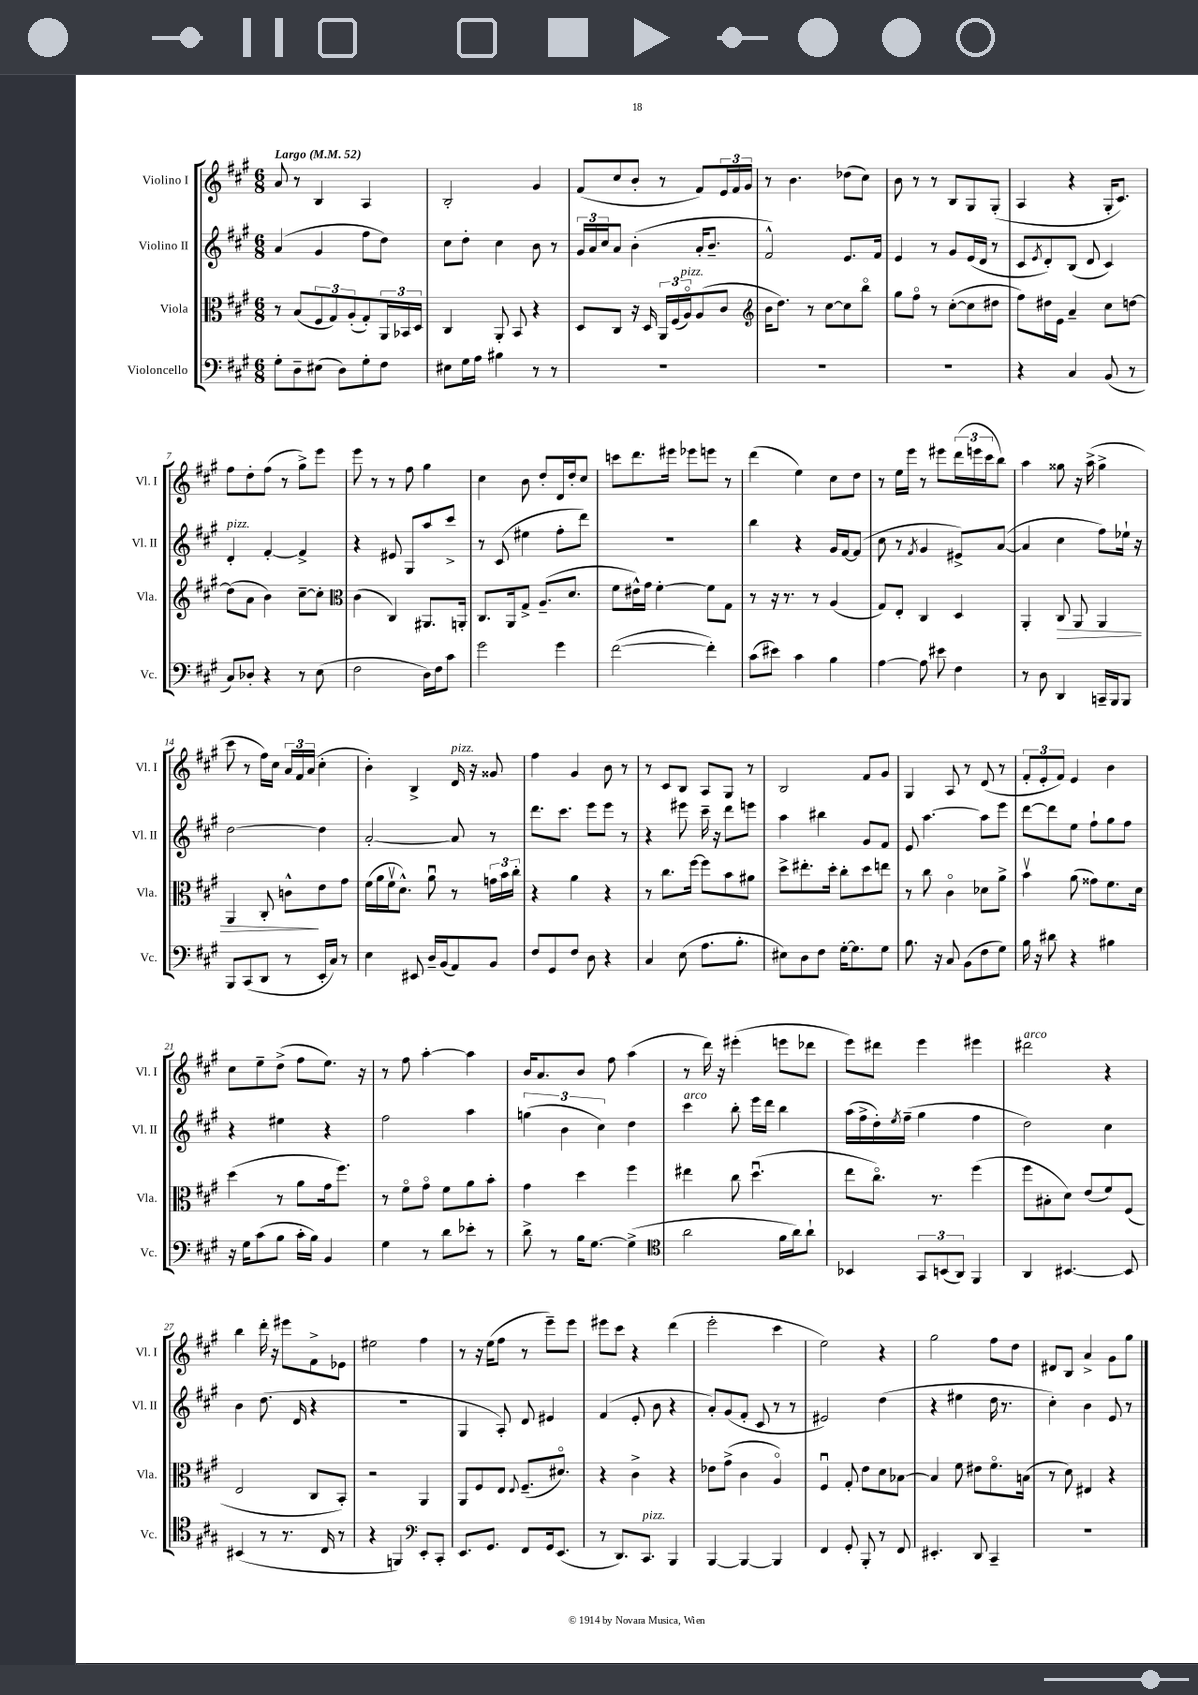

**kern	**kern	**dynam	**kern	**kern
*part4	*part3	*part3	*part2	*part1
*staff4	*staff3	*staff3	*staff2	*staff1
*I"Violoncello	*I"Viola	*	*I"Violino II	*I"Violino I
*I'Vc.	*I'Vla.	*	*I'Vl. II	*I'Vl. I
*clefF4	*clefC3	*	*clefG2	*clefG2
*k[f#c#g#]	*k[f#c#g#]	*	*k[f#c#g#]	*k[f#c#g#]
*M6/8	*M6/8	*	*M6/8	*M6/8
*MM52	*MM52	*	*MM52	*MM52
=1	=1	=1	=1	=1
!	!	!	!	!LO:TX:a:B:t=Largo
8G#'\L	8r	.	(4a/	8a/
8D~\	(8B/L	.	.	8r
(8E#X\J	12F#/	.	4g#/	4B/
.	12G#/)	.	.	.
8D\L)	.	.	.	.
.	(12A'/	.	.	.
8G#'\	8G#'/)	.	8ff#\L	4A/
8F#\J	24AA/L	.	8dd\J)	.
.	24BB-X/	.	.	.
.	24D/JJ	.	.	.
=2	=2	=2	=2	=2
8E#X\L	4C#/	.	8cc#\L	2B'/
16G#\L	.	.	8dd'\J	.
16A\JJ	.	.	.	.
4B#X\	8AA'/	.	4cc#\	.
.	8BB/	.	.	.
8r	4r	.	8b\	4g#/
8r	.	.	8r	.
=3	=3	=3	=3	=3
2.r	8D/L	.	24g#/LL	(8f#/L
.	.	.	24a/	.
.	.	.	24cc#/J	.
.	8C#/J	.	8a/J	8cc#/
.	16r	.	(4b'\	8b'/J
.	16D/	.	.	.
.	24AA/LL	.	.	8r
.	(24F#/	.	.	.
!	!LO:TX:a:i:t=pizz.	!	!	!
.	24A/J)	.	.	.
.	(8A/	.	16a'/KL	8f#/L)
.	.	.	8.b~/J	.
.	8c#/J	.	.	24e/L
.	.	.	.	24f#/
.	.	.	.	24g#/JJ
=4	=4	=4	=4	=4
*	*clefG2	*	*	*
2.r	16b\KL	.	2f#^^/)	8r
.	8.dd\J)	.	.	.
.	.	.	.	4.b\
.	8r	.	.	.
.	[8cc#\L	.	.	.
.	8cc#\]	.	8.e/L	(8dd-X\L
.	8bb\J	.	.	8cc#\J)
.	.	.	16f#/Jk	.
=5	=5	=5	=5	=5
2.r	8gg#\L	.	4e/	8b\
.	8ff#\J	.	.	8r
.	8r	.	8r	8r
.	([8cc#'\L	.	8g#/L	8B/L
.	8cc#\]	.	(16e/L	8G#/
.	.	.	16d/JJ	.
.	8dd#X\J	.	8r	(8G#'/J
=6	=6	=6	=6	=6
4r	8ff#\L)	.	8c#/L	4A/
.	.	.	8qe/	.
.	16dd#X\L	.	8d'/)	.
.	16e\JJ	.	.	.
4C#/	4a~/	.	(8B/J	4r
.	.	.	8d/	.
(8BB/	8cc#\L	.	4c#/)	16G#'/KL
.	.	.	.	8.c#/J)
8r	[8ddn\J	.	.	.
!!LO:LB:g=z
=7	=7	=7	=7	=7
!	!	!	!LO:TX:a:i:t=pizz.	!
8C#/L)	(8dd\L]	.	4d'/	8ff#\L
8D-X'/J	8a\J	.	.	8dd'\
4r	4b\)	.	[4f#'/	(8ff#\J
.	.	.	.	8r
8r	[8cc#~\L	.	4f#^/]	8gg#^\L)
(8E\	8cc#'\J]	.	.	8eee\J
=8	=8	=8	=8	=8
*	*clefC3	*	*	*
2F#\	(4c#\	.	4r	8eee\
.	.	.	.	8r
.	4C#/)	.	8e#X/	8r
.	.	.	8G#/L	8ff#\
16D\LL)	8.AA#X/L	.	8aa/	4gg#\
16F#\J	.	.	.	.
8c#\J	.	.	8ccc#^/J	.
.	16AAn'/Jk	.	.	.
=9	=9	=9	=9	=9
2g#\	8.C#/L	.	8r	4cc#\
.	.	.	(8c#/	.
.	16AA/k	.	.	.
.	8G#^/J	.	4ee#X\	8b\
.	(8.A~/L	.	.	8dd'/L
4g#\	.	.	8ff#'\L	16d/L
.	8.d/J	.	.	16dd'/J
.	.	.	8ddd\J)	8cc#/J
=10	=10	=10	=10	=10
([2f#\	8f#\L	.	2.r	8cccn\L
.	16e#X^^\L)	.	.	8.ddd\
.	16g#\JJ	.	.	.
.	[4f#'\	.	.	.
.	.	.	.	16eee#X\Jk
.	.	.	.	8eee-X\L
4f#'\])	8f#\L]	.	.	8eeen\J
.	8G#\J	.	.	8r
=11	=11	=11	=11	=11
(8c#\L	8r	.	4bb\	(4ddd\
8e#X\J)	16r	.	.	.
.	8.r	.	.	.
4c#\	.	.	4r	4ee\)
.	8r	.	.	.
4B\	(4A/	.	16g#/LL	8cc#\L
.	.	.	[16f#/J	.
.	.	.	(8f#/J]	8dd\J
=12	=12	=12	=12	=12
[4A\	8G#/L)	.	8cc#\	8r
.	8E'/J	.	8r	16ee\LL
.	.	.	.	16eee\JJ
.	.	.	8qf#/	.
8A\]	4C#/	.	4g#/	8r
8e#X\	.	.	.	8eee#X\L
4F#\	4D/	.	8e#X^/L)	(24ddd\L
.	.	.	.	24eeen\
.	.	.	.	24ccc#\J
.	.	.	([8a/J	8bb\J)
=13	=13	=13	=13	=13
8r	4AA'/	.	4a/]	4aa\
8D\	.	.	.	.
!	!	!LO:HP:b	!	!
4DD/	8C#/	>	4cc#\	8gg##X\
.	8AA/	.	.	16r
.	.	.	.	(16aa^\
16CCn~/LL	4AA/	.	8ff#\L)	4gg##^\
16BBB/J	.	.	.	.
8BBB/J	.	.	16ee-X`\Jk	.
.	.	.	16r	.
!!LO:LB:g=z
=14	=14	=14	=14	=14
8BBB/L	4AA/	.	[2dd\	8ccc#\
(8CC#/	.	.	.	8r
8DD/J	8C#'/	.	.	16ff#\LL)
.	.	.	.	16cc#\JJ
8r	8cn^^\L	.	.	24a/LL
.	.	.	.	24f#/
.	.	.	.	(24a/JJ
16EE'/LL	8e\	]	4dd\]	4cc#'\
16C#/JJ)	.	.	.	.
8r	8g#\J	.	.	.
=15	=15	=15	=15	=15
4E\	(16f#\LL	.	[2a'/	4b'\)
.	16a\	.	.	.
.	16f#v\J	.	.	.
.	8.d^^\J)	.	.	.
8EE#X/	.	.	.	4B^/
16D~/LL	8au\	.	.	.
(16BB/J	.	.	.	.
!	!	!	!	!LO:TX:a:i:t=pizz.
8AA/)	8r	.	8a/]	16d/
.	.	.	.	16r
8BB/J	24gn\LL	.	8r	8g##X/
.	24b\	.	.	.
.	24cc#'\JJ	.	.	.
=16	=16	=16	=16	=16
8F#/L	4r	.	8.ddd\L	4ff#\
8GG#/	.	.	.	.
.	.	.	8.ccc#\J	.
8F#/J	4a\	.	.	4g#/
8D\	.	.	8eee\L	.
4r	4r	.	8eee\J	8b\
.	.	.	8r	8r
=17	=17	=17	=17	=17
4C#/	8r	.	4r	8r
.	8.cc#\L	.	.	8c#/L
(8E\	.	.	8eee#X\	8B/J
.	[16ff#\Jk	.	.	.
8.A\L	8ff#\L]	.	16ccc#~\	8A/L
.	.	.	16r	.
.	8b\	.	8ddd\L	8G#/J
8.B'\J	.	.	.	.
.	8a#X\J	.	8eeen\J	8r
=18	=18	=18	=18	=18
8E#X\L)	8dd^\L	.	4aa\	2B/
8D\	8.ee#X'\	.	.	.
8F#\J	.	.	4bb#X\	.
.	16dd'\Jk	.	.	.
[16G#'\KL	8cc#'\L	.	.	.
8.G#\]	.	.	.	.
.	8dd\	.	8g#/L	8f#/L
8G#\J	8een\J	.	8f#/J	8g#/J
=19	=19	=19	=19	=19
8.B\	8r	.	8e/	4G#/
.	8cc#\	.	[4.aa\	.
16r	.	.	.	.
8C#/	4c#\	.	.	8A/
(8BB\L	.	.	.	8r
8F#\	8d-X\L	.	8aa\L]	(8d/
8G#\J)	8a^\J	.	8eee\J	8r
=20	=20	=20	=20	=20
16B\	4bv\	.	[8ddd\L	12f#'/L
16r	.	.	.	.
.	.	.	.	12e'/
8d#X\	.	.	8ddd\]	.
.	.	.	.	12f#/J)
4r	(8a\	.	8ee\J	4e/
.	8g##X\L)	.	8ff#`\L	.
4B#X\	8.f#\	.	8gg#\	4b\
.	.	.	8ff#\J	.
.	16d\Jk	.	.	.
!!LO:LB:g=z
=21	=21	=21	=21	=21
16r	(4dd\	.	4r	8cc#\L
16G#\KL	.	.	.	.
(8c#\	.	.	.	8ee~\
8B\J	8r	.	4ee#X\	(8dd^\J
16c#'\LL	8a\L	.	.	8ff#\L
16B\JJ)	.	.	.	.
4BB/	16g#\k	.	4r	8.ee\J)
.	8.ff#\J)	.	.	.
.	.	.	.	16r
=22	=22	=22	=22	=22
4G#\	8r	.	2ff#\	8r
.	8f#\L	.	.	8ff#\
8r	8g#\J	.	.	[4aa'\
8d\L	8f#\L	.	.	.
8e-X'\J	8a\	.	4aa\	4aa\]
8r	8b'\J	.	.	.
=23	=23	=23	=23	=23
8d^\	4g#\	.	(6ggn\	16b/KL
.	.	.	.	8.a/
8r	.	.	.	.
.	.	.	6b\	.
16B\KL	4dd\	.	.	8b/J
[8.G#\J	.	.	.	.
.	.	.	6cc#\)	.
.	.	.	.	8ff#\
(4G#^\]	4ff#\	.	4dd\	(4aa\
=24	=24	=24	=24	=24
*clefC4	*	*	*	*
!	!	!	!LO:TX:a:i:t=arco	!
2a\	4ee#X\	.	4ccc#\	8r
.	.	.	.	16ddd\)
.	.	.	.	16r
.	8cc#\	.	8bb'\	(4eee#X'\
.	(4.ddu\	.	16eee\LL	.
.	.	.	16ddd\JJ	.
16f#\LL	.	.	4bb\	8eeen\L
16a\J)	.	.	.	.
8a`\J	.	.	.	8ddd-X\J
=25	=25	=25	=25	=25
4BB-X/	8ee\L	.	(16aa\LL	8eee\L)
.	.	.	16ff#^\	.
.	8.cc#\J)	.	16dd'\)	8ddd#X\J
.	.	.	8qee/	.
.	.	.	(16ff#~\JJ	.
12GG#/L	.	.	4gg#\	4eee\
.	8.r	.	.	.
(12BBn/	.	.	.	.
12AA/J)	.	.	.	.
4FF#/	(4ff#\	.	4ff#\	4eee#X\
=26	=26	=26	=26	=26
!	!	!	!	!LO:TX:a:i:t=arco
4AA/	8ff#\L	.	2dd\)	2ddd#X\
.	8B#X'\	.	.	.
[4.BB#X/	8d\J)	.	.	.
.	(8e/L	.	.	.
.	8f#/)	.	4cc#\	4r
8BB#/]	(8F#/J	.	.	.
!!LO:LB:g=z
=27	=27	=27	=27	=27
(4BB#X/	2E/	.	4b\	4bb\
8r	.	.	(8.dd\	16ddd'\
.	.	.	.	16r
8.r	.	.	.	8eee#X\L
.	.	.	16d/	.
.	8C#/L	.	4r	8f#^\
16C#/	.	.	.	.
8r	8BB'/J)	.	.	8e-X\J
=28	=28	=28	=28	=28
4r	2r	.	2.r	2ee#X\
4FFn/)	.	.	.	.
*clefF4	*	*	*	*
8EE'/L	4AA/	.	.	4ff#\
8CC#'/J	.	.	.	.
=29	=29	=29	=29	=29
8.EE/L	8AA/L	.	4G#/	8r
.	8F#/	.	.	16r
8.GG#/J	.	.	.	(16ee\KL
.	8E/J	.	8A'/)	8ff#\J
.	8qqE/	.	.	.
8FF#/L	(8.F#~/L	.	8d/	8r
16GG#/k	.	.	4e#X/	8eee~\L)
(8.EE/J	8.d#X/J)	.	.	.
.	.	.	.	8eee\J
=30	=30	=30	=30	=30
8r	4r	.	(4f#/	8eee#X\L
8.DD/L)	.	.	.	8ccc#\J
.	4c#^\	.	8e'/	4r
!LO:TX:a:i:t=pizz.	!	!	!	!
8.CC#/J	.	.	.	.
.	.	.	8b\	.
4BBB/	4r	.	4r	(4ddd\
=31	=31	=31	=31	=31
[4BBB/	8e-X\L	.	8a'/L)	2eee'\
.	(8g#^\J	.	(8g#/	.
4BBB/_	4c#\	.	8f#'/J	.
.	.	.	8c#/	.
4BBB/]	4A/)	.	8r	4ccc#\
.	.	.	8r	.
=32	=32	=32	=32	=32
4FF#/	4F#u/	.	2e#X/)	2ee\)
8GG#'/	8G#'/	.	.	.
8BBB'/	8e\L	.	.	.
8r	8d\	.	(4dd\	4r
8FF#/	[8B-X\J	.	.	.
=33	=33	=33	=33	=33
4.EE#X'/	4B-/]	.	4r	2gg#\
.	8f#\	.	4ee#X\	.
8DD/	8e#X\L	.	.	.
4CC#~/	8.f#\	.	16dd\	8ff#\L
.	.	.	8.r	.
.	.	.	.	8dd\J
.	(16Bn\Jk	.	.	.
=34	=34	=34	=34	=34
2.r	8r	.	4cc#'\)	8d#X/L
.	8d\)	.	.	8B/J
.	4E#X/	.	4b\	4a^/
.	4r	.	8e/	8g#\L
.	.	.	8r	8gg#\J
==	==	==	==	==
*-	*-	*-	*-	*-
